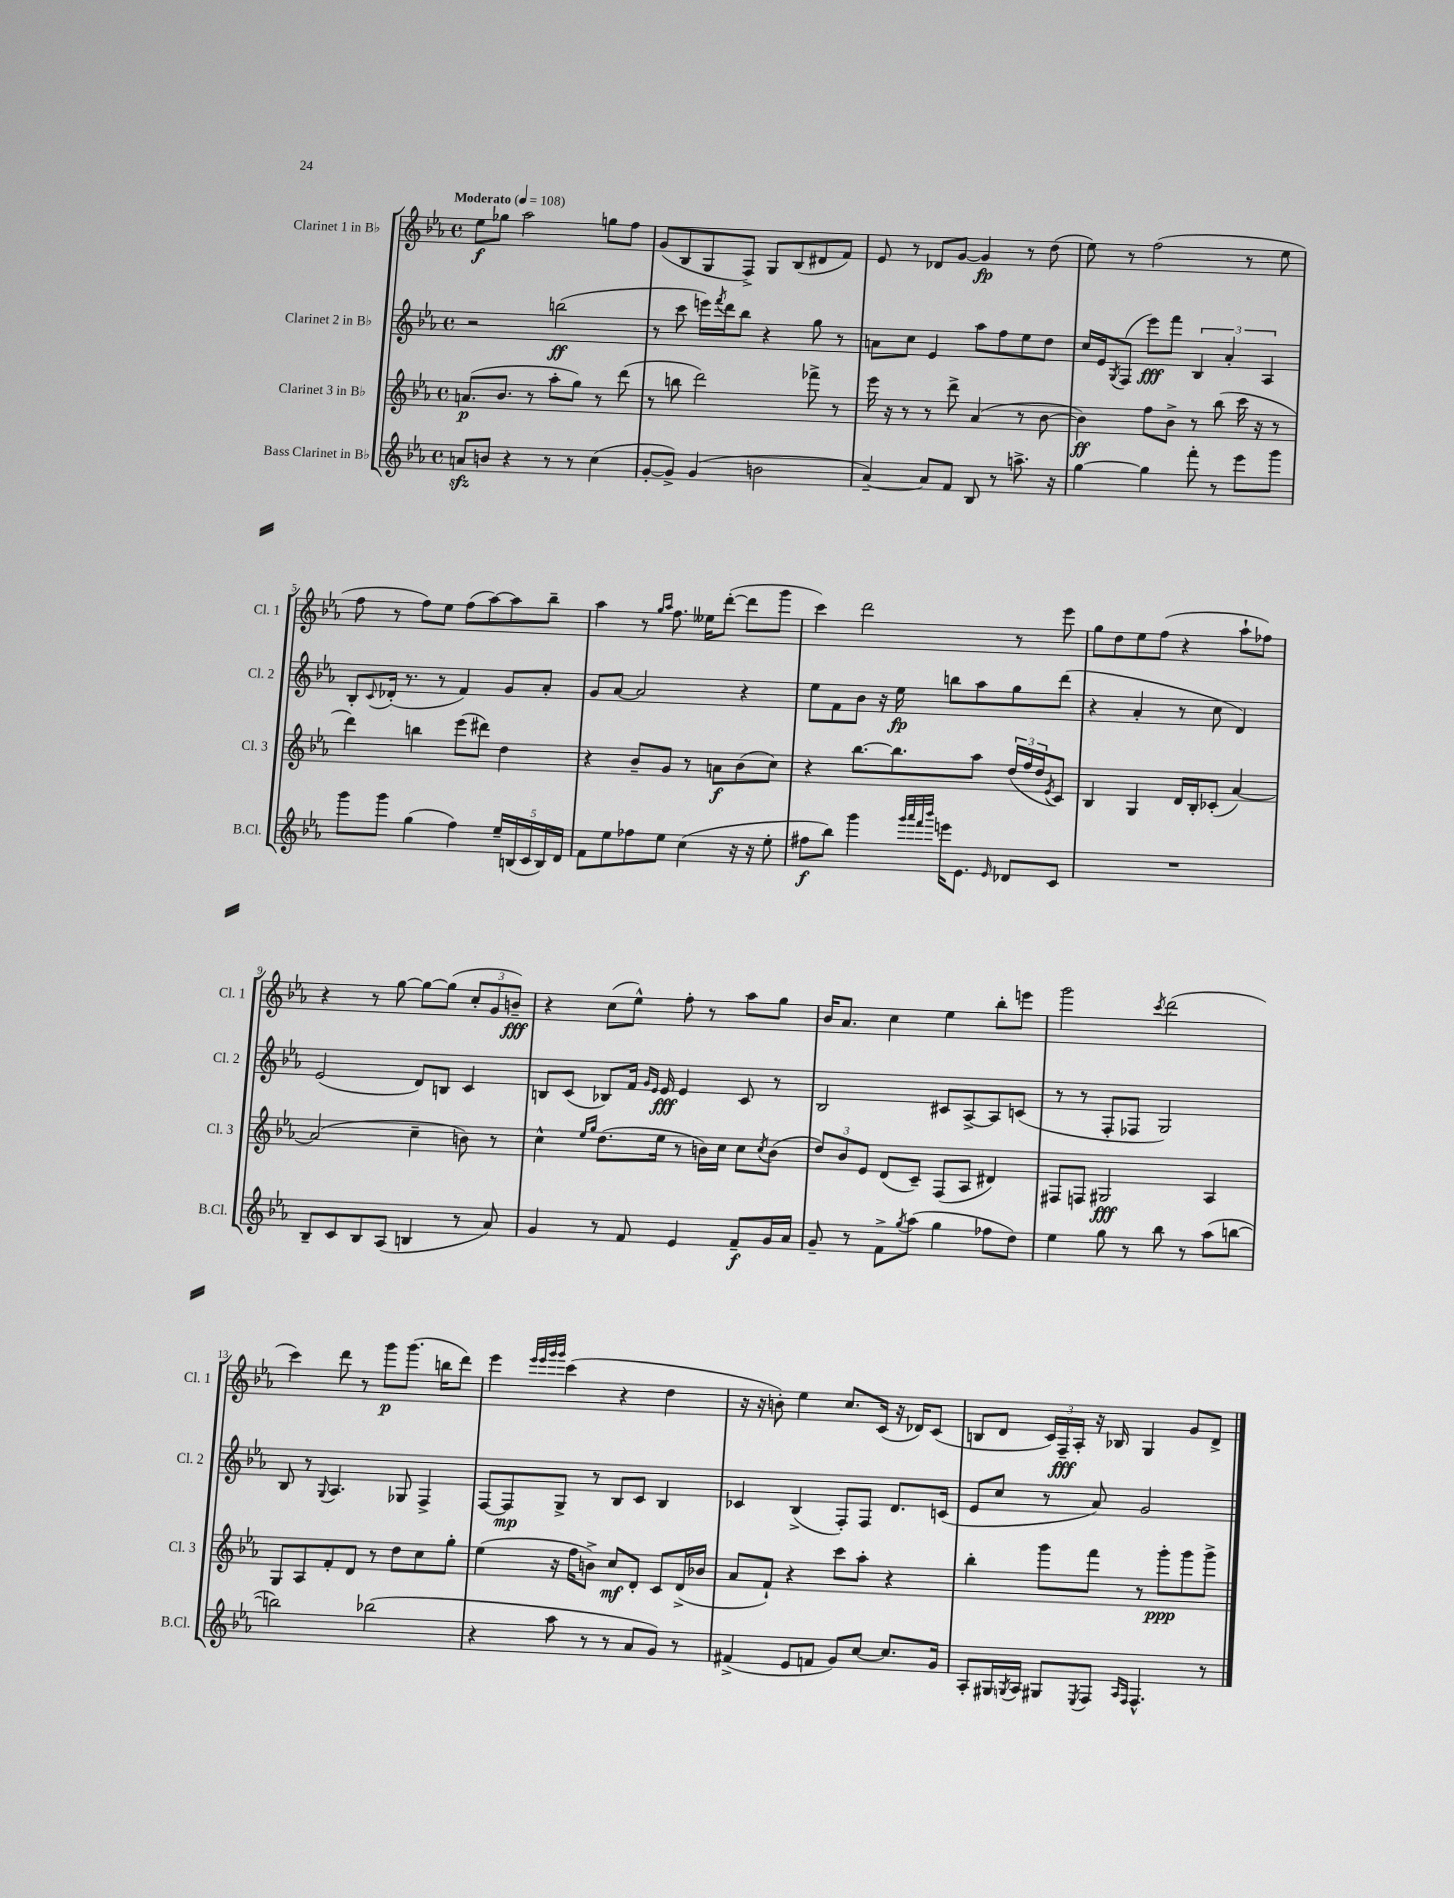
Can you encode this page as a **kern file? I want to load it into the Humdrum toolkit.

**kern	**kern	**kern	**kern
*staff4	*staff3	*staff2	*staff1
*clefG2	*clefG2	*clefG2	*clefG2
*k[b-e-a-]	*k[b-e-a-]	*k[b-e-a-]	*k[b-e-a-]
*M4/4	*M4/4	*M4/4	*M4/4
*met(c)	*met(c)	*met(c)	*met(c)
*MM108	*MM108	*MM108	*MM108
8a/L	(8.a/L	2r	8ee-\L
8b/J	.	.	8gg-\J
.	8.b-/J	.	.
4r	.	.	2aa-\
.	8r	.	.
8r	8aa-'\L	(2bb\	.
8r	8gg\J)	.	.
(4cc\	8r	.	8gg\L
.	(8ddd\	.	8ff\J
=	=	=	=
[8g'/L	8r	8r	(8g/L
8g^/]J)	8bb\	8ccc\	8B-/
(4g/	2ddd\)	16eee\LL)	8G/
.	.	8qfff/	.
.	.	16ddd\J	.
.	.	8bb-\J	8F^/J)
2b\	.	4r	8G/L
.	.	.	(8B-/
.	8fff-^\	8gg\	8d#/
.	8r	8r	8f/J)
=	=	=	=
[4a-~/)	16eee-\	8a\L	8e-/
.	16r	.	.
.	8r	8cc\J	8r
8a-/]L	8r	4e-/	8d-/L
8f/J	8ddd^\	.	[8g/J
8B-/	(4a-/	8aa-\L	4g/]
8r	.	8ff\	.
8.aa^\	8r	8ee-\	8r
.	[8b-\	8dd\J	(8dd\
16r	.	.	.
=	=	=	=
[4gg\	4b-\])	16cc/LL	8ee-\)
.	.	16e-/J	.
.	.	8qG/	.
.	.	(8F/J	8r
4gg\]	8ff\L	8eee-\L)	(2ff\
.	8b-^\J	8fff\J	.
8fff'\	8r	6B-/	.
8r	(8bb-\	.	.
.	.	6a-'/	.
8eee-\L	16ccc\	.	8r
.	16r	.	.
.	.	6A-/	.
8ggg\J	8r	.	8ee-\
=	=	=	=
8ggg\L	4ddd\)	8B-'/L	8ff\
.	.	8qqc/	.
8ggg\J	.	(16d-'/Jk	8r
.	.	8.r	.
(4gg\	4bb\	.	8ff\L)
.	.	8r	8ee-\J
4ff\)	(8eee-\L	4f/)	(8ff\L
.	8ddd#\J)	.	[8aa-\)
20ee-~/LL	4dd\	8g/L	8aa-\]
(20B/	.	.	.
20c/	.	.	.
.	.	8a-'/J	8bb-~\J
20B/)	.	.	.
20d/JJ	.	.	.
=	=	=	=
8f\L	4r	8g/L	4aa-\
8ee-\	.	[8a-/J	.
8ff-\	8b-~/L	2a-/]	8r
.	.	.	16qqgg/LL
.	.	.	16qqaa-/JJ
8ee-\J	8g/J	.	8.ff\
(4cc\	8r	.	.
.	.	.	16ee--\LK
.	8a\L	.	([8ddd'\J
16r	(8b-\	4r	8ddd\]L
16r	.	.	.
8ee-'\	8cc\J)	.	8ggg\J
=	=	=	=
8ff#\L	4r	8ee-\L	4ccc\)
8bb-\J)	.	8f\	.
4ggg\	[8.bb-\L	8b-\J	2ddd\
.	.	16r	.
.	8.bb-\]	16ee-\	.
32qqggg/LLL	.	.	.
32qqaaa-/	.	.	.
32qqfff/	.	.	.
32qqbbb-/JJJ	.	.	.
16eee\LK	.	8bb\L	.
8.e-\J	.	.	.
.	8aa-\J	8aa-\	.
16qqe-/	.	.	.
8d-/L	(24dd/LL	8gg\	8r
.	24ff/	.	.
.	24dd/J	.	.
.	8qe-/	.	.
8c/J	8c/J)	(8ddd\J	8eee-\
=	=	=	=
1r	4B-/	4r	8gg\L
.	.	.	8dd\
.	4G/	4a-'/	8ee-\
.	.	.	(8ff\J
.	16d/LL	8r	4r
.	16B-'/J	.	.
.	(8c-'/J	8cc\	.
.	[4a-/)	4d/)	8aa-`\L
.	.	.	8ff-\J)
=	=	=	=
8B-~/L	(2a-/]	(2e-/	4r
8c/	.	.	.
8B-/	.	.	8r
(8A-/J	.	.	[8gg\
4B/	4cc~\	8d/L)	8gg\_L
.	.	8B/J	(8gg\]J
8r	8b\)	4c/	12cc'/L
.	.	.	12g/
8a-/)	8r	.	.
.	.	.	12b~/J)
=	=	=	=
4g/	4cc^^\	8B/L	4r
.	.	(8c/J	.
.	16qqee-/LL	.	.
.	16qqgg/JJ	.	.
8r	(8.dd\L	8B-/L)	(8cc\L
8f/	.	16f/Jk	8ee-^^\J)
.	.	16qqg/LL	.
.	.	16qqe-/JJ	.
.	16ee-\Jk	16e-/	.
4e-/	8r	4e-/	8ff'\
.	16b\LL)	.	8r
.	16cc\JJ	.	.
8f~/L	8cc\L	8c/	8aa-\L
.	8qcc/	.	.
16g/L	(8b\J	8r	8gg\J
16a-/JJ	.	.	.
=	=	=	=
8g~/	12dd/L)	2B-/	16b-/LK
.	.	.	8.a-/J
.	12b-/	.	.
8r	.	.	.
.	12e-/J	.	.
8f^\L	(8d/L	.	4cc\
8qgg/	.	.	.
(8aa-\J	8c~/J)	.	.
4gg\	(8F/L	8c#/L	4ee-\
.	8A-/J	[8A-^/	.
8ff-\L	4d#/)	8A-/]	8bb-'\L
8dd\J)	.	(8c/J	8eee\J
=	=	=	=
4ee-\	8F#/L	8r	2ggg\
.	8F/J	8r	.
8gg\	2G#/	8F'/L	.
8r	.	8F-/J	.
.	.	.	8qccc/
8bb-\	.	2G/)	(2ddd\
8r	.	.	.
(8aa-\L	4A-/	.	.
[8bb\J	.	.	.
=	=	=	=
2bb\])	8G/L	8B-/	4ccc\)
.	8A-/	8r	.
.	.	8qqG/	.
.	8f'/	4.A-/	8ddd\
.	8d/J	.	8r
(2bb-\	8r	.	8ggg\L
.	8dd\L	8G-/	(8.ggg\J
.	8cc\	4F^/	.
.	.	.	16bb\LK
.	8gg'\J	.	8ddd\J)
=	=	=	=
4r	(4ee-\	[8F/L	4eee-\
.	.	8F/]	.
.	.	.	32qqeee-/LLL
.	.	.	32qqeee-/
.	.	.	32qqggg/
.	.	.	32qqggg/JJJ
8aa-\	16r	8G^/J	(4ccc\
.	16ff\LK	.	.
8r	8b^\J)	8r	.
8r	8cc/L	8B-/L	4r
8a-/L	8d'/J	8c/J	.
8g/J)	8c/L	4B-/	4dd\
8r	(16d^/L	.	.
.	16b-/JJ	.	.
=	=	=	=
(4f#^/	8a-/L	4c-/	16r
.	.	.	16r
.	8f`/J)	.	8b'\)
8e-/L	4r	(4B-^/	4ee-\
8f/J	.	.	.
8g/L)	8ccc\L	8F'/L)	8.cc/L
[8cc/J	8aa-'\J	8F/J	.
.	.	.	(16c/Jk
8.cc/]L	4r	8.d/L	16r
.	.	.	16d-/LK)
.	.	.	(8c/J
16g/Jk	.	(16c/Jk	.
=	=	=	=
8A-'/L	4bb-'\	8e-/L	8B/L
16G#/L	.	8cc/J	8d/J
8qG/	.	.	.
16A-/JJ	.	.	.
8G#/L	8ggg\L	8r	24c/LL)
.	.	.	24F~/
.	.	.	24A-'/JJ
8qE-/	.	.	.
8F/J	8fff\J	8a-/)	16r
.	.	.	16B-/
16qqA-/LL	.	.	.
16qqF/JJ	.	.	.
4.F^^/	8r	2g/	4G/
.	8ggg'\L	.	.
.	8ggg\	.	8g/L
8r	8ggg^\J	.	8d^/J
==	==	==	==
*-	*-	*-	*-
